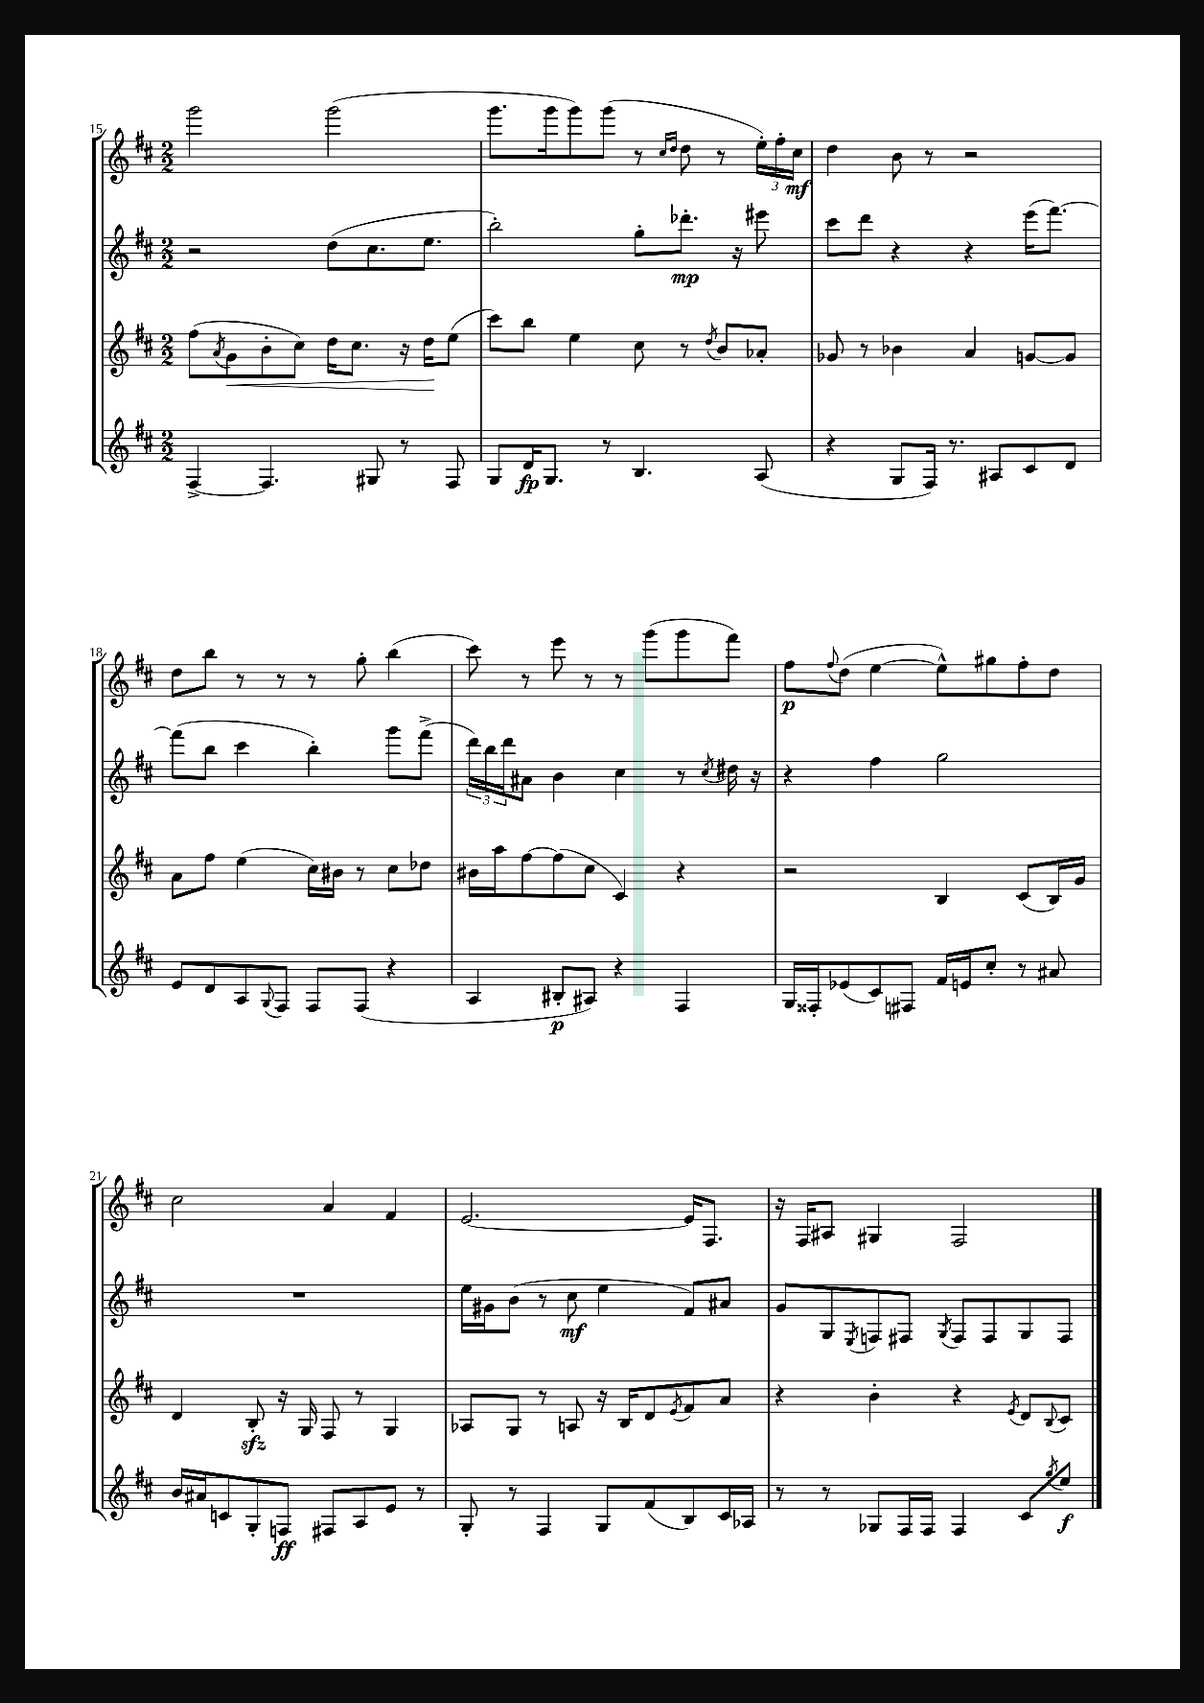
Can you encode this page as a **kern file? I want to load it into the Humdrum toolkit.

**kern	**dynam	**kern	**dynam	**kern	**dynam	**kern	**dynam
*part4	*part4	*part3	*part3	*part2	*part2	*part1	*part1
*staff4	*staff4	*staff3	*staff3	*staff2	*staff2	*staff1	*staff1
*clefG2	*	*clefG2	*	*clefG2	*	*clefG2	*
*k[f#c#]	*	*k[f#c#]	*	*k[f#c#]	*	*k[f#c#]	*
*M2/2	*	*M2/2	*	*M2/2	*	*M2/2	*
=15	=15	=15	=15	=15	=15	=15	=15
[4F#^/	.	(8ff#\L	.	2r	.	2ggg\	.
.	.	8qa/	.	.	.	.	.
!	!	!	!LO:HP:b	!	!	!	!
.	.	8g\	<	.	.	.	.
4.F#/]	.	8b'\	.	.	.	.	.
.	.	8cc#\J)	.	.	.	.	.
.	.	16dd\KL	.	(8dd\L	.	(2ggg\	.
.	.	8.cc#\J	.	.	.	.	.
8G#X/	.	.	.	8.cc#\	.	.	.
8r	.	16r	.	.	.	.	.
.	.	16dd\KL	.	8.ee\J	.	.	.
8F#/	.	(8ee\J	[	.	.	.	.
=16	=16	=16	=16	=16	=16	=16	=16
8G/L	.	8ccc#\L)	.	2bb'\)	.	8.ggg\L	.
16d/K	fp	8bb\J	.	.	.	.	.
8.G/J	.	.	.	.	.	16ggg\k	.
.	.	4ee\	.	.	.	8ggg\)	.
8r	.	.	.	.	.	(8ggg\J	.
4.B/	.	8cc#\	.	8gg'\L	.	8r	.
.	.	.	.	.	.	16qqcc#/LL	.
.	.	.	.	.	.	16qqdd/JJ	.
.	.	8r	.	8.ddd-X'\J	mp	8dd\	.
.	.	8qdd/	.	.	.	.	.
.	.	8b/L	.	.	.	8r	.
.	.	.	.	16r	.	.	.
(8A/	.	8a-X'/J	.	8eee#X\	.	24ee'\LL)	.
.	.	.	.	.	.	24ff#'\	.
.	.	.	.	.	.	24cc#\JJ	mf
=17	=17	=17	=17	=17	=17	=17	=17
4r	.	8g-X/	.	8ccc#\L	.	4dd\	.
.	.	8r	.	8ddd\J	.	.	.
8G/L	.	4b-X\	.	4r	.	8b\	.
16F#/Jk)	.	.	.	.	.	8r	.
8.r	.	.	.	.	.	.	.
.	.	4a/	.	4r	.	2r	.
8A#X/L	.	.	.	.	.	.	.
8c#/	.	[8gn/L	.	(16eee\KL	.	.	.
.	.	.	.	[8.fff#\J)	.	.	.
8d/J	.	8g/J]	.	.	.	.	.
!!LO:LB:g=z
=18	=18	=18	=18	=18	=18	=18	=18
8e/L	.	8a\L	.	(8fff#\L]	.	8dd\L	.
8d/	.	8ff#\J	.	8bb\J	.	8bb\J	.
8A/	.	(4ee\	.	4ccc#\	.	8r	.
8qqG/	.	.	.	.	.	.	.
8F#/J	.	.	.	.	.	8r	.
8F#/L	.	16cc#\LL)	.	4bb'\)	.	8r	.
.	.	16b#X\JJ	.	.	.	.	.
(8F#/J	.	8r	.	.	.	8gg'\	.
4r	.	8cc#\L	.	8ggg\L	.	(4bb\	.
.	.	8dd-X\J	.	(8fff#^\J	.	.	.
=19	=19	=19	=19	=19	=19	=19	=19
4A/	.	16b#X\LL	.	24ddd\LL)	.	8ccc#\)	.
.	.	.	.	24bb\	.	.	.
.	.	16aa\J	.	.	.	.	.
.	.	.	.	24ddd\J	.	.	.
.	.	[8ff#\	.	8a#X\J	.	8r	.
8B#X'/L	p	(8ff#\]	.	4b\	.	8eee\	.
8A#X/J)	.	8cc#\J	.	.	.	8r	.
4r	.	4c#/)	.	4cc#\	.	8r	.
.	.	.	.	.	.	(8ggg\L	.
4F#/	.	4r	.	8r	.	8ggg\	.
.	.	.	.	8qcc#/	.	.	.
.	.	.	.	16dd#X\	.	8fff#\J)	.
.	.	.	.	16r	.	.	.
=20	=20	=20	=20	=20	=20	=20	=20
16G/LL	.	2r	.	4r	.	8ff#\L	p
16F##X'/J	.	.	.	.	.	.	.
.	.	.	.	.	.	8qqff#/	.
(8e-X/	.	.	.	.	.	(8dd\J	.
8c#/)	.	.	.	4ff#\	.	[4ee\	.
8F#X/J	.	.	.	.	.	.	.
16f#/LL	.	4B/	.	2gg\	.	8ee^^\L])	.
16en/J	.	.	.	.	.	.	.
8cc#'/J	.	.	.	.	.	8gg#X\	.
8r	.	(8c#/L	.	.	.	8ff#'\	.
8a#X/	.	16B/L)	.	.	.	8dd\J	.
.	.	16g/JJ	.	.	.	.	.
!!LO:LB:g=z
=21	=21	=21	=21	=21	=21	=21	=21
16b/LL	.	4d/	.	1r	.	2cc#\	.
16a#X/J	.	.	.	.	.	.	.
8cn/	.	.	.	.	.	.	.
8G'/	.	8Bzz'/	.	.	.	.	.
8Fn/J	ff	16r	.	.	.	.	.
.	.	16G/	.	.	.	.	.
8F#X/L	.	8F#/	.	.	.	4a/	.
8A/	.	8r	.	.	.	.	.
8e/J	.	4G/	.	.	.	4f#/	.
8r	.	.	.	.	.	.	.
=22	=22	=22	=22	=22	=22	=22	=22
8G'/	.	8A-X/L	.	16ee\LL	.	[2.e/	.
.	.	.	.	16g#X\J	.	.	.
8r	.	8G/J	.	(8b\J	.	.	.
4F#/	.	8r	.	8r	.	.	.
.	.	8An/	.	8cc#\	mf	.	.
8G/L	.	16r	.	4ee\	.	.	.
.	.	16B/KL	.	.	.	.	.
(8f#/	.	8d/	.	.	.	.	.
.	.	8qe/	.	.	.	.	.
8B/)	.	8f#/	.	8f#/L)	.	16e/KL]	.
.	.	.	.	.	.	8.F#/J	.
16c#/L	.	8a/J	.	8a#X/J	.	.	.
16A-X/JJ	.	.	.	.	.	.	.
=23	=23	=23	=23	=23	=23	=23	=23
8r	.	4r	.	8g/L	.	16r	.
.	.	.	.	.	.	16F#/KL	.
8r	.	.	.	8G/	.	8A#X/J	.
.	.	.	.	8qE/	.	.	.
8G-X/L	.	4b'\	.	8Fn/	.	4G#X/	.
16F#/L	.	.	.	8F#X/J	.	.	.
16F#/JJ	.	.	.	.	.	.	.
.	.	.	.	8qG/	.	.	.
4F#/	.	4r	.	8F#/L	.	2F#/	.
.	.	.	.	8F#/	.	.	.
.	.	8qe/	.	.	.	.	.
8c#/L	.	8d/L	.	8G/	.	.	.
8qgg/	.	8qqB/	.	.	.	.	.
8ee/J	f	8c#/J	.	8F#/J	.	.	.
==	==	==	==	==	==	==	==
*-	*-	*-	*-	*-	*-	*-	*-
